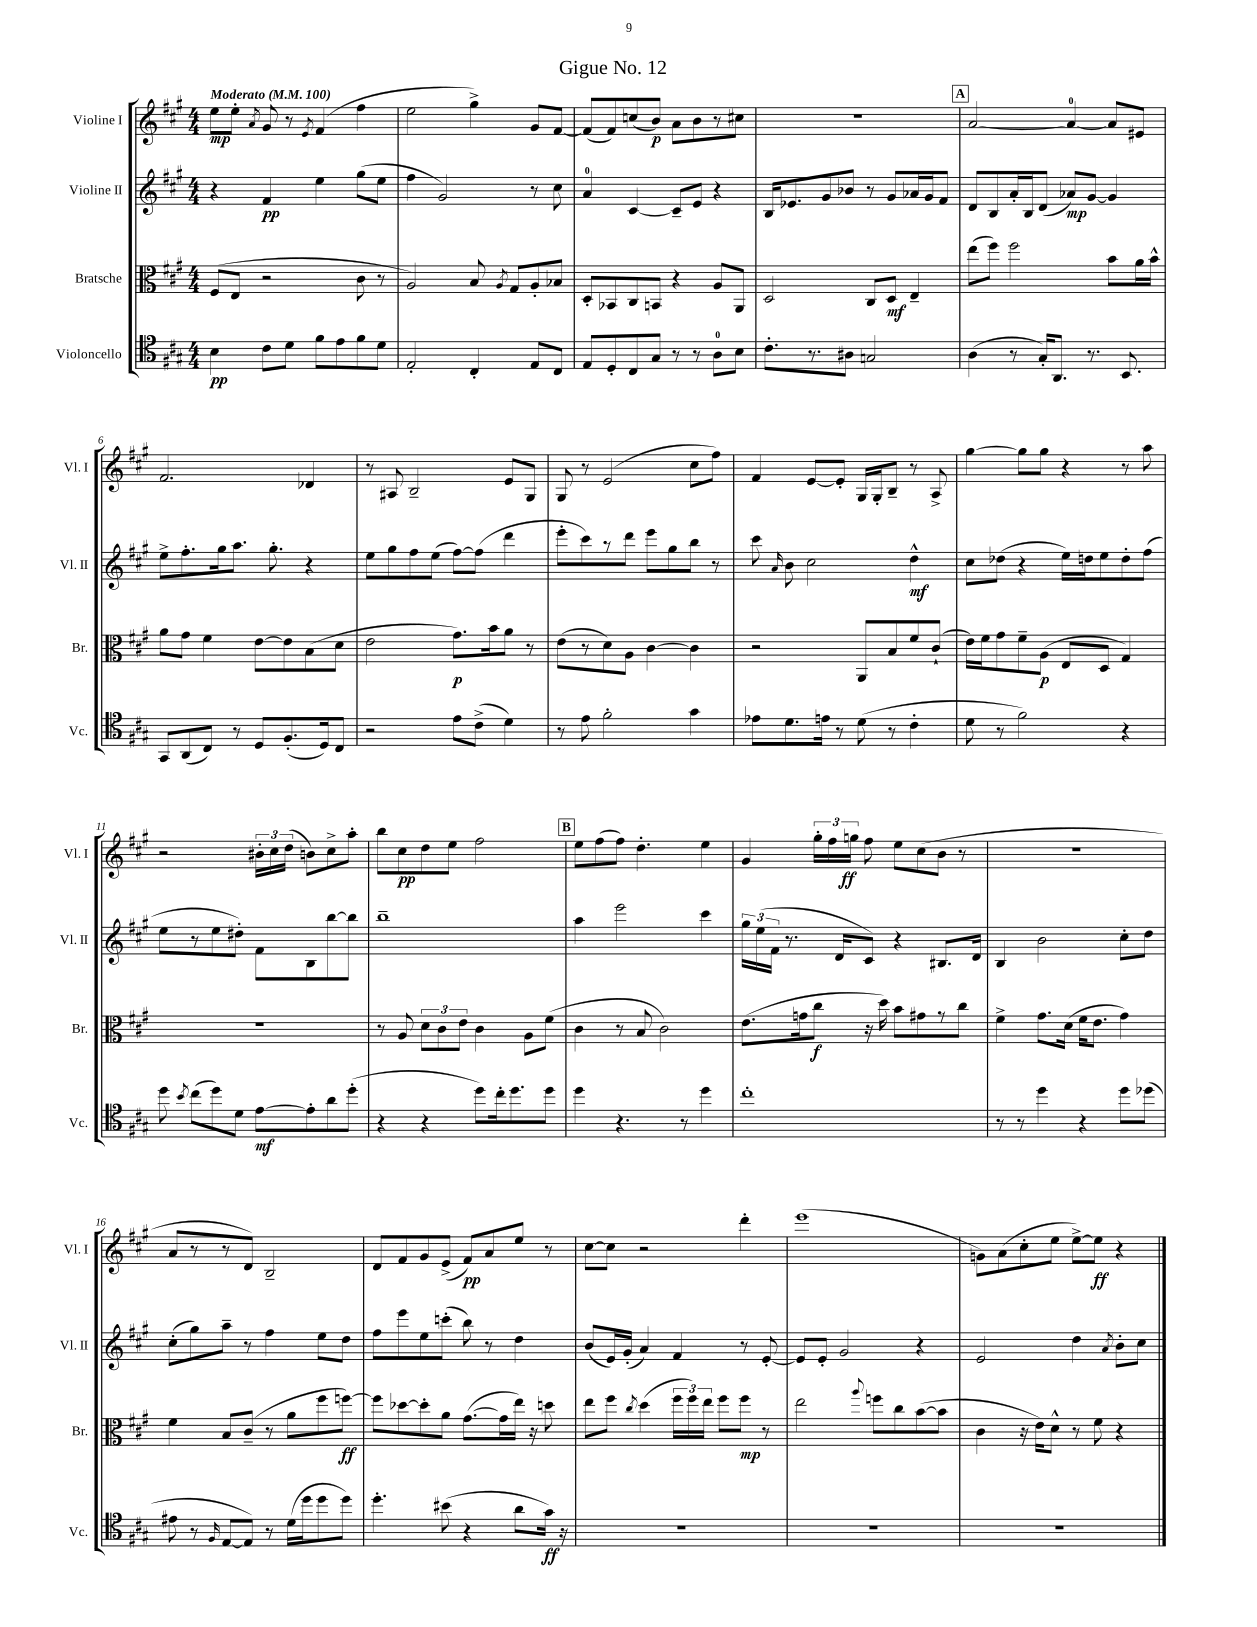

**kern	**dynam	**kern	**dynam	**kern	**dynam	**kern	**dynam
*part4	*part4	*part3	*part3	*part2	*part2	*part1	*part1
*staff4	*staff4	*staff3	*staff3	*staff2	*staff2	*staff1	*staff1
*I"Violoncello	*	*I"Bratsche	*	*I"Violine II	*	*I"Violine I	*
*I'Vc.	*	*I'Br.	*	*I'Vl. II	*	*I'Vl. I	*
*clefC4	*	*clefC3	*	*clefG2	*	*clefG2	*
*k[f#c#g#]	*	*k[f#c#g#]	*	*k[f#c#g#]	*	*k[f#c#g#]	*
*M4/4	*	*M4/4	*	*M4/4	*	*M4/4	*
*MM100	*	*MM100	*	*MM100	*	*MM100	*
=1	=1	=1	=1	=1	=1	=1	=1
!	!	!	!	!	!	!LO:TX:a:B:t=Moderato	!
4B\	pp	(8F#/L	.	4r	.	8ee\L	mp
.	.	8E/J	.	.	.	8ee'\J	.
.	.	.	.	.	.	8qa/	.
8c#\L	.	2r	.	4f#/	pp	8g#/	.
8d\J	.	.	.	.	.	8r	.
.	.	.	.	.	.	8qe/	.
8f#\L	.	.	.	4ee\	.	(4f#/	.
8e\	.	.	.	.	.	.	.
8f#\	.	8c#\	.	(8gg#\L	.	4ff#\	.
8d\J	.	8r	.	8ee\J	.	.	.
=2	=2	=2	=2	=2	=2	=2	=2
2E'/	.	2A/)	.	4ff#\	.	2ee\	.
.	.	.	.	2g#/)	.	.	.
4C#'/	.	8B/	.	.	.	4gg#^\)	.
.	.	8qA/	.	.	.	.	.
.	.	8G#/L	.	.	.	.	.
8E/L	.	8A'/	.	8r	.	8g#/L	.
8C#/J	.	8B-X/J	.	8cc#\	.	[8f#/J	.
=3	=3	=3	=3	=3	=3	=3	=3
8E/L	.	8D'/L	.	4a/	.	(8f#/L]	.
8D'/	.	8BB-X/	.	.	.	8f#/)	.
8C#/	.	8C#/	.	[4c#/	.	(8ccn/	.
8G#/J	.	8BBn/J	.	.	.	8b/J)	p
8r	.	4r	.	8c#~/L]	.	8a\L	.
8r	.	.	.	8e/J	.	8b\	.
8A\L	.	8A/L	.	4r	.	8r	.
8B\J	.	8AA/J	.	.	.	8cc#X\J	.
=4	=4	=4	=4	=4	=4	=4	=4
8.c#'\L	.	2D/	.	16B/KL	.	1r	.
.	.	.	.	8.e-X/	.	.	.
8.r	.	.	.	.	.	.	.
.	.	.	.	8g#/	.	.	.
8A#X\J	.	.	.	8b-X/J	.	.	.
2Gn/	.	8C#/L	.	8r	.	.	.
.	.	8D/J	mf	8g#/L	.	.	.
.	.	4E~/	.	16a-X/L	.	.	.
.	.	.	.	16g#/J	.	.	.
.	.	.	.	8f#/J	.	.	.
!!LO:REH:place=s1:t=A
=5	=5	=5	=5	=5	=5	=5	=5
(4A\	.	(8ee\L	.	8d/L	.	[2a/	.
.	.	8ff#\J)	.	8B/	.	.	.
8r	.	2ff#\	.	16a'/L	.	.	.
.	.	.	.	16B/J	.	.	.
16G#'/KL)	.	.	.	(8d/J	.	.	.
8.AA/J	.	.	.	.	.	.	.
.	.	.	.	8a-X/L)	mp	4a/_	.
8.r	.	.	.	[8g#/J	.	.	.
.	.	8b\L	.	4g#/]	.	8a/L]	.
8.BB/	.	.	.	.	.	.	.
.	.	16a\L	.	.	.	8e#X/J	.
.	.	16b^^\JJ	.	.	.	.	.
!!LO:LB:g=z
=6	=6	=6	=6	=6	=6	=6	=6
8GG#/L	.	8a\L	.	8ee^\L	.	2.f#/	.
(8AA/	.	8g#\J	.	8.ff#'\	.	.	.
8C#/J)	.	4f#\	.	.	.	.	.
.	.	.	.	16gg#\k	.	.	.
8r	.	.	.	8.aa\J	.	.	.
8D/L	.	[8e\L	.	.	.	.	.
.	.	.	.	8.gg#'\	.	.	.
(8.F#'/	.	8e\]	.	.	.	.	.
.	.	(8B\	.	4r	.	4d-X/	.
16D/k)	.	.	.	.	.	.	.
8C#/J	.	8d\J	.	.	.	.	.
=7	=7	=7	=7	=7	=7	=7	=7
2r	.	2e\	.	8ee\L	.	8r	.
.	.	.	.	8gg#\	.	8A#X/	.
.	.	.	.	8ff#\	.	2B~/	.
.	.	.	.	(8ee\J	.	.	.
8e\L	.	8.g#\L)	p	[8ff#\L)	.	.	.
(8c#^\J	.	.	.	(8ff#\J]	.	.	.
.	.	16b\k	.	.	.	.	.
4d\)	.	8a\J	.	4ddd\	.	8e/L	.
.	.	8r	.	.	.	8G#/J	.
=8	=8	=8	=8	=8	=8	=8	=8
8r	.	(8e\L	.	8eee'\L	.	8G#/	.
8e\	.	8r	.	8ccc#\)	.	8r	.
2f#'\	.	8d\)	.	8r	.	(2e/	.
.	.	8A\J	.	8ddd\J	.	.	.
.	.	[4c#\	.	8eee\L	.	.	.
.	.	.	.	8gg#\	.	.	.
4g#\	.	4c#\]	.	8bb\J	.	8cc#\L	.
.	.	.	.	8r	.	8ff#\J)	.
=9	=9	=9	=9	=9	=9	=9	=9
8e-X\L	.	2r	.	8ccc#\	.	4f#/	.
.	.	.	.	16qqa/	.	.	.
8.d\	.	.	.	8b\	.	.	.
.	.	.	.	2cc#\	.	[8e/L	.
16en\Jk	.	.	.	.	.	.	.
8r	.	.	.	.	.	8e'/J]	.
(8d\	.	8AA/L	.	.	.	16G#/LL	.
.	.	.	.	.	.	16G#'/J	.
8r	.	8B/	.	.	.	8B~/J	.
4c#'\	.	8f#/	.	4dd^^\	mf	8r	.
.	.	(8c#`/J	.	.	.	8A^/	.
=10	=10	=10	=10	=10	=10	=10	=10
8d\	.	16e\LL)	.	8cc#\L	.	[4gg#\	.
.	.	16f#\J	.	.	.	.	.
8r	.	8g#\	.	(8dd-X\J	.	.	.
2f#\)	.	8f#~\	.	4r	.	8gg#\L]	.
.	.	(8A\J	p	.	.	8gg#\J	.
.	.	8E/L	.	16ee\LL)	.	4r	.
.	.	.	.	16ddn\J	.	.	.
.	.	8D/J	.	8ee\	.	.	.
4r	.	4G#/)	.	8dd'\	.	8r	.
.	.	.	.	(8ff#\J	.	8aa\	.
!!LO:LB:g=z
=11	=11	=11	=11	=11	=11	=11	=11
8dd\	.	1r	.	8ee\L	.	2r	.
8qb/	.	.	.	.	.	.	.
(8cc#\L	.	.	.	8r	.	.	.
8dd\)	.	.	.	8ee\	.	.	.
8d\J	.	.	.	8dd#X'\J)	.	.	.
[8e\L	mf	.	.	8f#\L	.	24b#X'\LL	.
.	.	.	.	.	.	24cc#\	.
.	.	.	.	.	.	(24dd\JJ	.
8e'\]	.	.	.	8B\	.	8bn\L)	.
8a\	.	.	.	[8bb\	.	8cc#^\	.
(8dd'\J	.	.	.	8bb\J]	.	8aa'\J	.
=12	=12	=12	=12	=12	=12	=12	=12
4r	.	8r	.	1bb~	.	8bb\L	.
.	.	8A/	.	.	.	8cc#\	pp
4r	.	12d\L	.	.	.	8dd\	.
.	.	12c#\	.	.	.	.	.
.	.	.	.	.	.	8ee\J	.
.	.	12e\J	.	.	.	.	.
8dd\L)	.	4c#\	.	.	.	2ff#\	.
16cc#'\k	.	.	.	.	.	.	.
8.dd\	.	.	.	.	.	.	.
.	.	8A\L	.	.	.	.	.
8dd\J	.	(8f#\J	.	.	.	.	.
!!LO:REH:place=s1:t=B
=13	=13	=13	=13	=13	=13	=13	=13
4dd\	.	4c#\	.	4aa\	.	8ee\L	.
.	.	.	.	.	.	(8ff#\	.
4.r	.	8r	.	2eee\	.	8ff#\J)	.
.	.	8B/	.	.	.	4.dd'\	.
.	.	2c#\)	.	.	.	.	.
8r	.	.	.	.	.	.	.
4dd\	.	.	.	4ccc#\	.	4ee\	.
=14	=14	=14	=14	=14	=14	=14	=14
1cc#'	.	(8.e\L	.	24gg#\LL	.	4g#/	.
.	.	.	.	(24ee\	.	.	.
.	.	.	.	24f#\JJ	.	.	.
.	.	.	.	8.r	.	.	.
.	.	16gn\k	.	.	.	.	.
.	.	8cc#\J	f	.	.	24gg#'\LL	.
.	.	.	.	.	.	24ff#\	.
.	.	.	.	16d/KL	.	.	.
.	.	.	.	.	.	24ggn\JJ	ff
.	.	16r	.	8c#/J)	.	8ff#\	.
.	.	16dd\)	.	.	.	.	.
.	.	8b\L	.	4r	.	8ee\L	.
.	.	8g#X\	.	.	.	(8cc#\	.
.	.	8r	.	8.B#X/L	.	8b\J	.
.	.	8cc#\J	.	.	.	8r	.
.	.	.	.	16d/Jk	.	.	.
=15	=15	=15	=15	=15	=15	=15	=15
8r	.	4f#^\	.	4B/	.	1r	.
8r	.	.	.	.	.	.	.
4dd\	.	8.g#\L	.	2b\	.	.	.
.	.	(16d\Jk	.	.	.	.	.
4r	.	16f#\KL	.	.	.	.	.
.	.	8.e\J	.	.	.	.	.
8dd\L	.	4g#\)	.	8cc#'\L	.	.	.
(8dd-X\J	.	.	.	8dd\J	.	.	.
!!LO:LB:g=z
=16	=16	=16	=16	=16	=16	=16	=16
8e#X\	.	4f#\	.	(8cc#'\L	.	8a/L	.
8r	.	.	.	8gg#\)	.	8r	.
16qqF#/	.	.	.	.	.	.	.
[8E/L	.	8B/L	.	8aa~\J	.	8r	.
8E/J])	.	(8c#~/J	.	8r	.	8d/J)	.
8r	.	8r	.	4ff#\	.	2B~/	.
(16d\LL	.	8a\L	.	.	.	.	.
16dd\J	.	.	.	.	.	.	.
8dd\	.	8ff#\	.	8ee\L	.	.	.
8dd\J)	.	[8ffn\J)	ff	8dd\J	.	.	.
=17	=17	=17	=17	=17	=17	=17	=17
4.dd'\	.	8ff\L]	.	8ff#\L	.	8d/L	.
.	.	[8dd-X\	.	8eee\	.	8f#/	.
.	.	8dd-'\]	.	8ee\	.	8g#/	.
(8b#X\	.	8a\J	.	(8cccn'\J	.	(8e^/J	.
4r	.	([8.g#\L	.	8bb\)	.	8f#/L)	pp
.	.	.	.	8r	.	8a/	.
.	.	16g#\L]	.	.	.	.	.
8a\L	.	16ee\JJ)	.	4dd\	.	8ee/J	.
.	.	16r	.	.	.	.	.
16g#\Jk)	ff	8ddn\	.	.	.	8r	.
16r	.	.	.	.	.	.	.
=18	=18	=18	=18	=18	=18	=18	=18
1r	.	8ee\L	.	(8b/L	.	[8cc#\L	.
.	.	8ff#\J	.	16e/L)	.	8cc#\J]	.
.	.	.	.	(16g#'/JJ	.	.	.
.	.	8qcc#/	.	.	.	.	.
.	.	(4dd\	.	4a/)	.	2r	.
.	.	24ff#\LL	.	4f#/	.	.	.
.	.	24ff#\)	.	.	.	.	.
.	.	24ee\JJ	.	.	.	.	.
.	.	8ff#\L	.	.	.	.	.
.	.	8ff#\J	mp	8r	.	4ddd'\	.
.	.	8r	.	[8e'/	.	.	.
=19	=19	=19	=19	=19	=19	=19	=19
1r	.	2ee\	.	8e/L]	.	(1eee	.
.	.	.	.	8e'/J	.	.	.
.	.	.	.	2g#/	.	.	.
.	.	8qqaa/	.	.	.	.	.
.	.	8ffn\L	.	.	.	.	.
.	.	8cc#\	.	.	.	.	.
.	.	([8b\	.	4r	.	.	.
.	.	8b\J]	.	.	.	.	.
=20	=20	=20	=20	=20	=20	=20	=20
1r	.	4c#\	.	2e/	.	8gn\L)	.
.	.	.	.	.	.	(8a\	.
.	.	16r	.	.	.	8cc#'\	.
.	.	16e\KL)	.	.	.	.	.
.	.	8d^^\J	.	.	.	8ee\J	.
.	.	8r	.	4dd\	.	[8ee^\L)	.
.	.	8f#\	.	.	.	8ee\J]	ff
.	.	.	.	8qa/	.	.	.
.	.	4r	.	8b'\L	.	4r	.
.	.	.	.	8cc#\J	.	.	.
==	==	==	==	==	==	==	==
*-	*-	*-	*-	*-	*-	*-	*-
